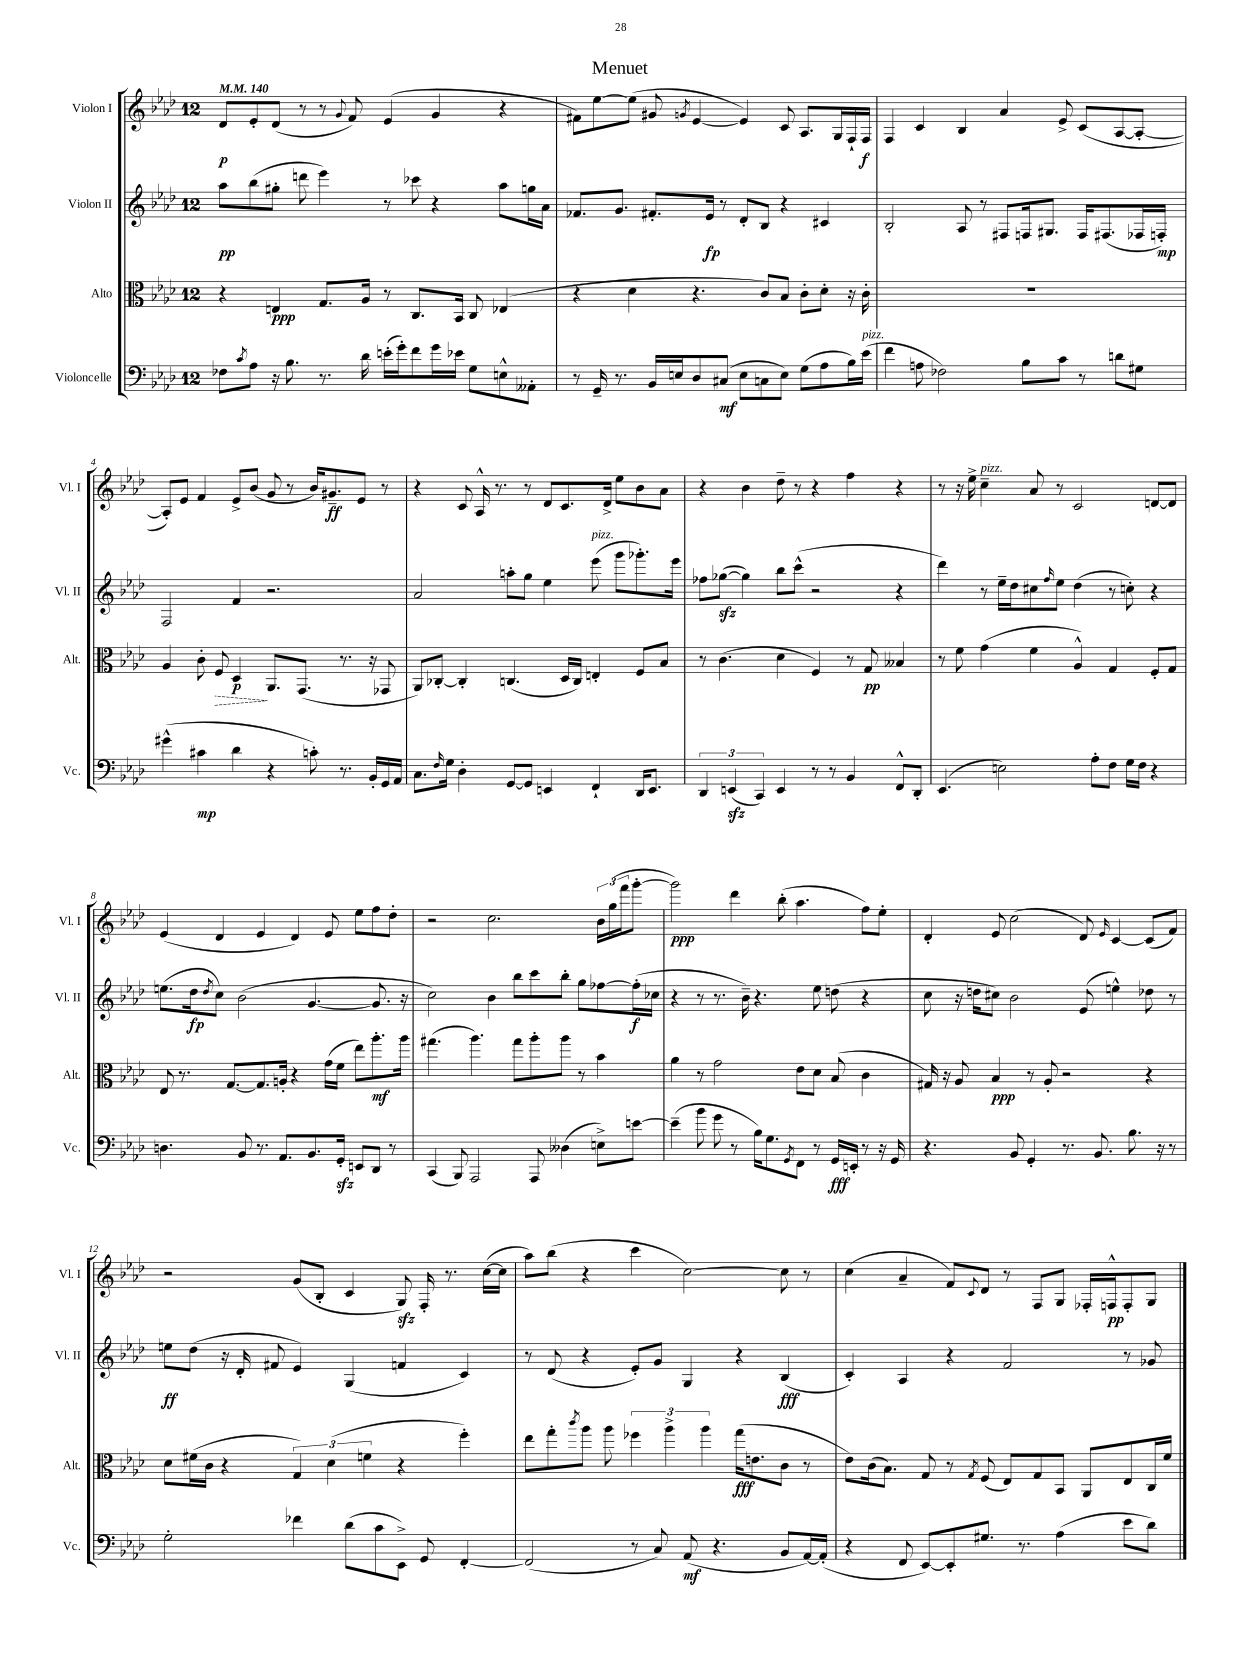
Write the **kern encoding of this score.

**kern	**dynam	**kern	**dynam	**kern	**dynam	**kern	**dynam
*part4	*part4	*part3	*part3	*part2	*part2	*part1	*part1
*staff4	*staff4	*staff3	*staff3	*staff2	*staff2	*staff1	*staff1
*I"Violoncelle	*	*I"Alto	*	*I"Violon II	*	*I"Violon I	*
*I'Vc.	*	*I'Alt.	*	*I'Vl. II	*	*I'Vl. I	*
*clefF4	*	*clefC3	*	*clefG2	*	*clefG2	*
*k[b-e-a-d-]	*	*k[b-e-a-d-]	*	*k[b-e-a-d-]	*	*k[b-e-a-d-]	*
*M12/8	*	*M12/8	*	*M12/8	*	*M12/8	*
*MM140	*	*MM140	*	*MM140	*	*MM140	*
=1	=1	=1	=1	=1	=1	=1	=1
8F-X\L	.	4r	.	8aa-\L	pp	8d-/L	p
8qc/	.	.	.	.	.	.	.
8A-\J	.	.	.	(8bb-\	.	8e-'/	.
16r	.	4En/	ppp	8gg#X'\J	.	(8d-/J	.
8.B-\	.	.	.	.	.	.	.
.	.	.	.	8dddn\	.	8r	.
8.r	.	8.G/L	.	4eee-\)	.	8r	.
.	.	.	.	.	.	8qqg/	.
.	.	.	.	.	.	8f/)	.
16d-\	.	16A-/Jk	.	.	.	.	.
(16en'\LL	.	8r	.	8r	.	(4e-/	.
16g'\J)	.	.	.	.	.	.	.
8f\	.	8.C/L	.	8ccc-X\	.	.	.
16g\L	.	.	.	4r	.	4g/	.
16e-X\JJ	.	16BB-/Jk	.	.	.	.	.
8G\L	.	8C/	.	.	.	.	.
8En^^\	.	(4E-X/	.	8aa-\L	.	4r	.
8AA--X'\J	.	.	.	16ggn\L	.	.	.
.	.	.	.	16a-\JJ	.	.	.
=2	=2	=2	=2	=2	=2	=2	=2
8r	.	4r	.	8.f-X/L	.	8f#X\L)	.
16GG~/	.	.	.	.	.	[8ee-\	.
8.r	.	.	.	8.g/J	.	.	.
.	.	4d-\	.	.	.	(8ee-\J]	.
16BB-/LL	.	.	.	8.f#X'/L	.	8g#X/	.
16En/J	.	.	.	.	.	.	.
.	.	.	.	.	.	8qgn/	.
8D-/	.	4.r	.	.	.	[4e-/	.
.	.	.	.	16e-/Jk	fp	.	.
(8C#X/J	mf	.	.	8r	.	.	.
8E\L	.	.	.	8d-'/L	.	4e-/])	.
8Cn\	.	8c/L)	.	8B-/J	.	.	.
8E\J)	.	8B-/J	.	4r	.	8c/	.
(8G\L	.	8c'\L	.	.	.	8.A-/L	.
8A-\	.	8d-'\J	.	4c#X/	.	.	.
.	.	.	.	.	.	16G/L	.
16B-\L)	.	16r	.	.	.	16F`/	.
!LO:TX:a:i:t=pizz.	!	!	!	!	!	!	!
(16e-\JJ	.	16c'\	.	.	.	16F/JJ	f
=3	=3	=3	=3	=3	=3	=3	=3
4f\	.	1.r	.	2B-'/	.	4F/	.
8An\	.	.	.	.	.	4c/	.
2F-X\)	.	.	.	.	.	.	.
.	.	.	.	8A-/	.	4B-/	.
.	.	.	.	8r	.	.	.
.	.	.	.	8F#X/L	.	4a-/	.
8B-\L	.	.	.	16Fn/k	.	.	.
.	.	.	.	8.G#X/J	.	.	.
8c\J	.	.	.	.	.	8e-^/	.
8r	.	.	.	16F/KL	.	(8c/L	.
.	.	.	.	(8.F#X/	.	.	.
8dn\L	.	.	.	.	.	[8A-/	.
8G#X\J	.	.	.	16F-X/L	.	8A-'/J_	.
.	.	.	.	16Fn'/JJ)	mp	.	.
!!LO:LB:g=z
=4	=4	=4	=4	=4	=4	=4	=4
(4g#X^^\	.	4A-/	.	2F/	.	8A-'/L])	.
.	.	.	.	.	.	8e-/J	.
4c#X\	mp	8c'\	.	.	.	4f/	.
!	!	!	!LO:HP:b	!	!	!	!
.	.	8F/	>	.	.	.	.
4d-\	.	4D-/	p	4f/	.	8e-^/L	.
.	.	.	.	.	.	(8b-/J	.
4r	.	8.AA-/L	]	2.r	.	8g/	.
.	.	.	.	.	.	8r	.
.	.	(8.GG/J	.	.	.	.	.
8cn'\)	.	.	.	.	.	16b-/KL)	.
.	.	.	.	.	.	8.g#X~/	ff
8.r	.	8.r	.	.	.	.	.
.	.	.	.	.	.	8e-/J	.
16BB-'/LL	.	16r	.	.	.	.	.
16GG/	.	8GG-X/	.	.	.	8r	.
16AA-/JJ	.	.	.	.	.	.	.
=5	=5	=5	=5	=5	=5	=5	=5
8.C\L	.	8AA-/L)	.	2a-/	.	4r	.
.	.	[8C-X'/J	.	.	.	.	.
16qqF/	.	.	.	.	.	.	.
16G\Jk	.	.	.	.	.	.	.
4D-'\	.	4C-'/]	.	.	.	8c/	.
.	.	.	.	.	.	16A-^^/	.
.	.	.	.	.	.	8.r	.
[8GG/L	.	(4.Cn/	.	8aan'\L	.	.	.
8GG/J]	.	.	.	8gg\J	.	8r	.
4EEn/	.	.	.	4ee-\	.	8d-/L	.
.	.	16D-/LL	.	.	.	8.c/	.
.	.	16C/JJ)	.	.	.	.	.
!	!	!	!	!LO:TX:a:i:t=pizz.	!	!	!
4FF`/	.	4En'/	.	(8eee-\	.	.	.
.	.	.	.	.	.	16d-^/Jk	.
.	.	.	.	8ggg\L	.	8ee-\L	.
16DD-/KL	.	8F/L	.	8.ggg-X'\)	.	8b-\	.
8.EE/J	.	.	.	.	.	.	.
.	.	8B-/J	.	.	.	8a-\J	.
.	.	.	.	16eee-\Jk	.	.	.
=6	=6	=6	=6	=6	=6	=6	=6
6DD-/	.	8r	.	8ff-X\L	.	4r	.
.	.	(4.c\	.	([8gg-Xzz\J	.	.	.
(6EEnzz/	.	.	.	.	.	.	.
.	.	.	.	4gg-\])	.	4b-\	.
6CC/)	.	.	.	.	.	.	.
4EE/	.	4d-\	.	8bb-\L	.	8dd-~\	.
.	.	.	.	(8ccc^^\J	.	8r	.
8r	.	4F/)	.	2r	.	4r	.
8r	.	.	.	.	.	.	.
4BB-/	.	8r	.	.	.	4ff\	.
.	.	8G/	pp	.	.	.	.
8FF^^/L	.	4B--X/	.	4r	.	4r	.
8DD-'/J	.	.	.	.	.	.	.
=7	=7	=7	=7	=7	=7	=7	=7
(4.EE-/	.	8r	.	4ddd-\)	.	8r	.
.	.	8f\	.	.	.	16r	.
.	.	.	.	.	.	16ee-^\	.
!	!	!	!	!	!	!LO:TX:a:i:t=pizz.	!
.	.	(4g\	.	8r	.	4cc~\	.
2En\)	.	.	.	16ee-~\LL	.	.	.
.	.	.	.	16dd-\J	.	.	.
.	.	4f\	.	8cc#X\	.	8a-/	.
.	.	.	.	16qqff/	.	.	.
.	.	.	.	8ee-\J	.	8r	.
.	.	4A-^^/)	.	(4dd-\	.	2c/	.
8A-'\L	.	.	.	.	.	.	.
8F\J	.	4G/	.	8r	.	.	.
16G\LL	.	.	.	8ccn'\)	.	.	.
16F\JJ	.	.	.	.	.	.	.
4r	.	8F'/L	.	4r	.	[8dn/L	.
.	.	8G/J	.	.	.	8d/J]	.
!!LO:LB:g=z
=8	=8	=8	=8	=8	=8	=8	=8
4.Dn\	.	8E-/	.	(8.een\L	.	(4e-/	.
.	.	8.r	.	.	.	.	.
.	.	.	.	16dd-\k	fp	.	.
.	.	.	.	8qdd-/	.	.	.
.	.	.	.	8cc\J)	.	4d-/	.
.	.	[8.G/L	.	.	.	.	.
8BB-/	.	.	.	(2b-\	.	.	.
8.r	.	8.G/]	.	.	.	4e-/	.
8.AA-/L	.	16An'/Jk	.	.	.	.	.
.	.	4r	.	.	.	4d-/)	.
8.BB-/	.	.	.	[4.g/	.	.	.
.	.	(16g\LL	.	.	.	8e-/	.
16GGzz'/Jk	.	16f\JJ	.	.	.	.	.
8EEn/L	.	8ee-\L)	.	.	.	8ee-\L	.
8DD-/J	.	8.aa-'\	mf	8.g/]	.	8ff\	.
8r	.	.	.	.	.	8dd-'\J	.
.	.	16aa-\Jk	.	16r	.	.	.
=9	=9	=9	=9	=9	=9	=9	=9
(4CC/	.	(4.gg#X\	.	2cc\)	.	2r	.
8BBB-/)	.	.	.	.	.	.	.
2AAA-/	.	4.aa-\)	.	.	.	.	.
.	.	.	.	4b-\	.	2.cc\	.
.	.	8gg#\L	.	8bb-\L	.	.	.
8AAA-/	.	8aa-'\	.	8ccc\	.	.	.
(4D--X\	.	8aa-\J	.	8bb-'\J	.	.	.
.	.	8r	.	8gg\L	.	.	.
8En^\L)	.	4b-\	.	[8ff-X\	.	24b-\LL	.
.	.	.	.	.	.	(24gg\	.
.	.	.	.	.	.	24fff\J	.
[8en\J	.	.	.	(16ff-'\L]	f	[8ggg'\J	.
.	.	.	.	16cc-X\JJ	.	.	.
=10	=10	=10	=10	=10	=10	=10	=10
(4e~\]	.	4a-\	.	4r	.	2ggg\])	ppp
8b-\	.	8r	.	8r	.	.	.
8g\	.	2g\	.	8.r	.	.	.
8r	.	.	.	.	.	4ddd-\	.
.	.	.	.	16b-~\)	.	.	.
16B-\KL)	.	.	.	4.r	.	.	.
8.G\	.	.	.	.	.	.	.
.	.	.	.	.	.	(8bb-'\	.
8qGG/	.	.	.	.	.	.	.
8FF\J	.	8e-\L	.	.	.	4.aa-\	.
8r	.	8d-\J	.	8ee-\	.	.	.
16GG/LL	fff	(8B-/	.	(8ddn\	.	.	.
16EEn'/JJ	.	.	.	.	.	.	.
8r	.	4c\	.	4r	.	8ff\L)	.
16r	.	.	.	.	.	8ee-'\J	.
16GG/	.	.	.	.	.	.	.
=11	=11	=11	=11	=11	=11	=11	=11
4.r	.	16G#X/)	.	8cc\	.	4d-'/	.
.	.	16r	.	.	.	.	.
.	.	8A-/	.	16r	.	.	.
.	.	.	.	16ddn\KL	.	.	.
.	.	4B-/	ppp	8cc#X\J)	.	8e-/	.
8BB-/	.	.	.	2b-\	.	(2cc\	.
4GG'/	.	8r	.	.	.	.	.
.	.	8A-'/	.	.	.	.	.
8.r	.	2r	.	.	.	.	.
.	.	.	.	(8e-/	.	8d-/)	.
8.BB-/	.	.	.	.	.	.	.
.	.	.	.	.	.	16qqe-/	.
.	.	.	.	4een^^\)	.	[4c/	.
8.B-\	.	.	.	.	.	.	.
.	.	4r	.	8dd-X\	.	(8c/L]	.
16r	.	.	.	.	.	.	.
8r	.	.	.	8r	.	8f/J)	.
!!LO:LB:g=z
=12	=12	=12	=12	=12	=12	=12	=12
2G'\	.	8d-\L	.	8een\L	ff	2r	.
.	.	(16f#X\L	.	(8dd-\J	.	.	.
.	.	16c\JJ	.	.	.	.	.
.	.	4r	.	16r	.	.	.
.	.	.	.	16d-'/	.	.	.
.	.	.	.	8f#X/	.	.	.
4f-X\	.	6G/)	.	4e-/)	.	(8g/L	.
.	.	.	.	.	.	8B-'/J	.
.	.	(6d-\	.	.	.	.	.
(8d-\L	.	.	.	(4G/	.	4c/	.
.	.	6fn\	.	.	.	.	.
8c\	.	.	.	.	.	.	.
8EE-^\J)	.	4r	.	4fn/	.	8Gzz/)	.
8GG/	.	.	.	.	.	16F'/	.
.	.	.	.	.	.	8.r	.
[4FF'/	.	4ff'\)	.	4c/)	.	.	.
.	.	.	.	.	.	([16cc\LL	.
.	.	.	.	.	.	16cc\JJ]	.
=13	=13	=13	=13	=13	=13	=13	=13
(2FF/]	.	8ee-\L	.	8r	.	8aa-\L)	.
.	.	8gg'\	.	(8d-/	.	(8bb-\J	.
.	.	8qccc/	.	.	.	.	.
.	.	8aa-\J	.	4r	.	4r	.
.	.	8aa-\	.	.	.	.	.
8r	.	6ff-X\	.	8e-'/L)	.	4ccc\	.
8C/)	.	.	.	8g/J	.	.	.
.	.	6aa-^\	.	.	.	.	.
(8AA-/	mf	.	.	4G/	.	[2cc\)	.
.	.	6aa-\	.	.	.	.	.
4.r	.	.	.	.	.	.	.
.	.	(16gg\KL	fff	4r	.	.	.
.	.	8.en\	.	.	.	.	.
8BB-/L	.	8c\J	.	(4B-/	fff	8cc\]	.
[16AA-/L)	.	8r	.	.	.	8r	.
(16AA-'/JJ]	.	.	.	.	.	.	.
=14	=14	=14	=14	=14	=14	=14	=14
4r	.	8e-\L)	.	4c'/)	.	(4cc\	.
.	.	(16c\k	.	.	.	.	.
.	.	8.B-\J)	.	.	.	.	.
8FF/	.	.	.	4A-/	.	4a-~/	.
[8EE-/L)	.	8G/	.	.	.	.	.
8EE-'/]	.	8r	.	4r	.	8f/L)	.
.	.	8qG/	.	.	.	8qqc/	.
8.G#X/J	.	(8F/	.	.	.	8d-/J	.
.	.	8E-/L)	.	2f/	.	8r	.
8.r	.	.	.	.	.	.	.
.	.	8G/	.	.	.	8F/L	.
(4A-\	.	8BB-/J	.	.	.	8G/J	.
.	.	8AA-/L	.	.	.	16F-X'/LL	.
.	.	.	.	.	.	16Fn^^/J	pp
8e-\L	.	8E-/	.	8r	.	8F'/	.
8d-\J)	.	16C/L	.	8g-X/	.	8G/J	.
.	.	16f/JJ	.	.	.	.	.
==	==	==	==	==	==	==	==
*-	*-	*-	*-	*-	*-	*-	*-
